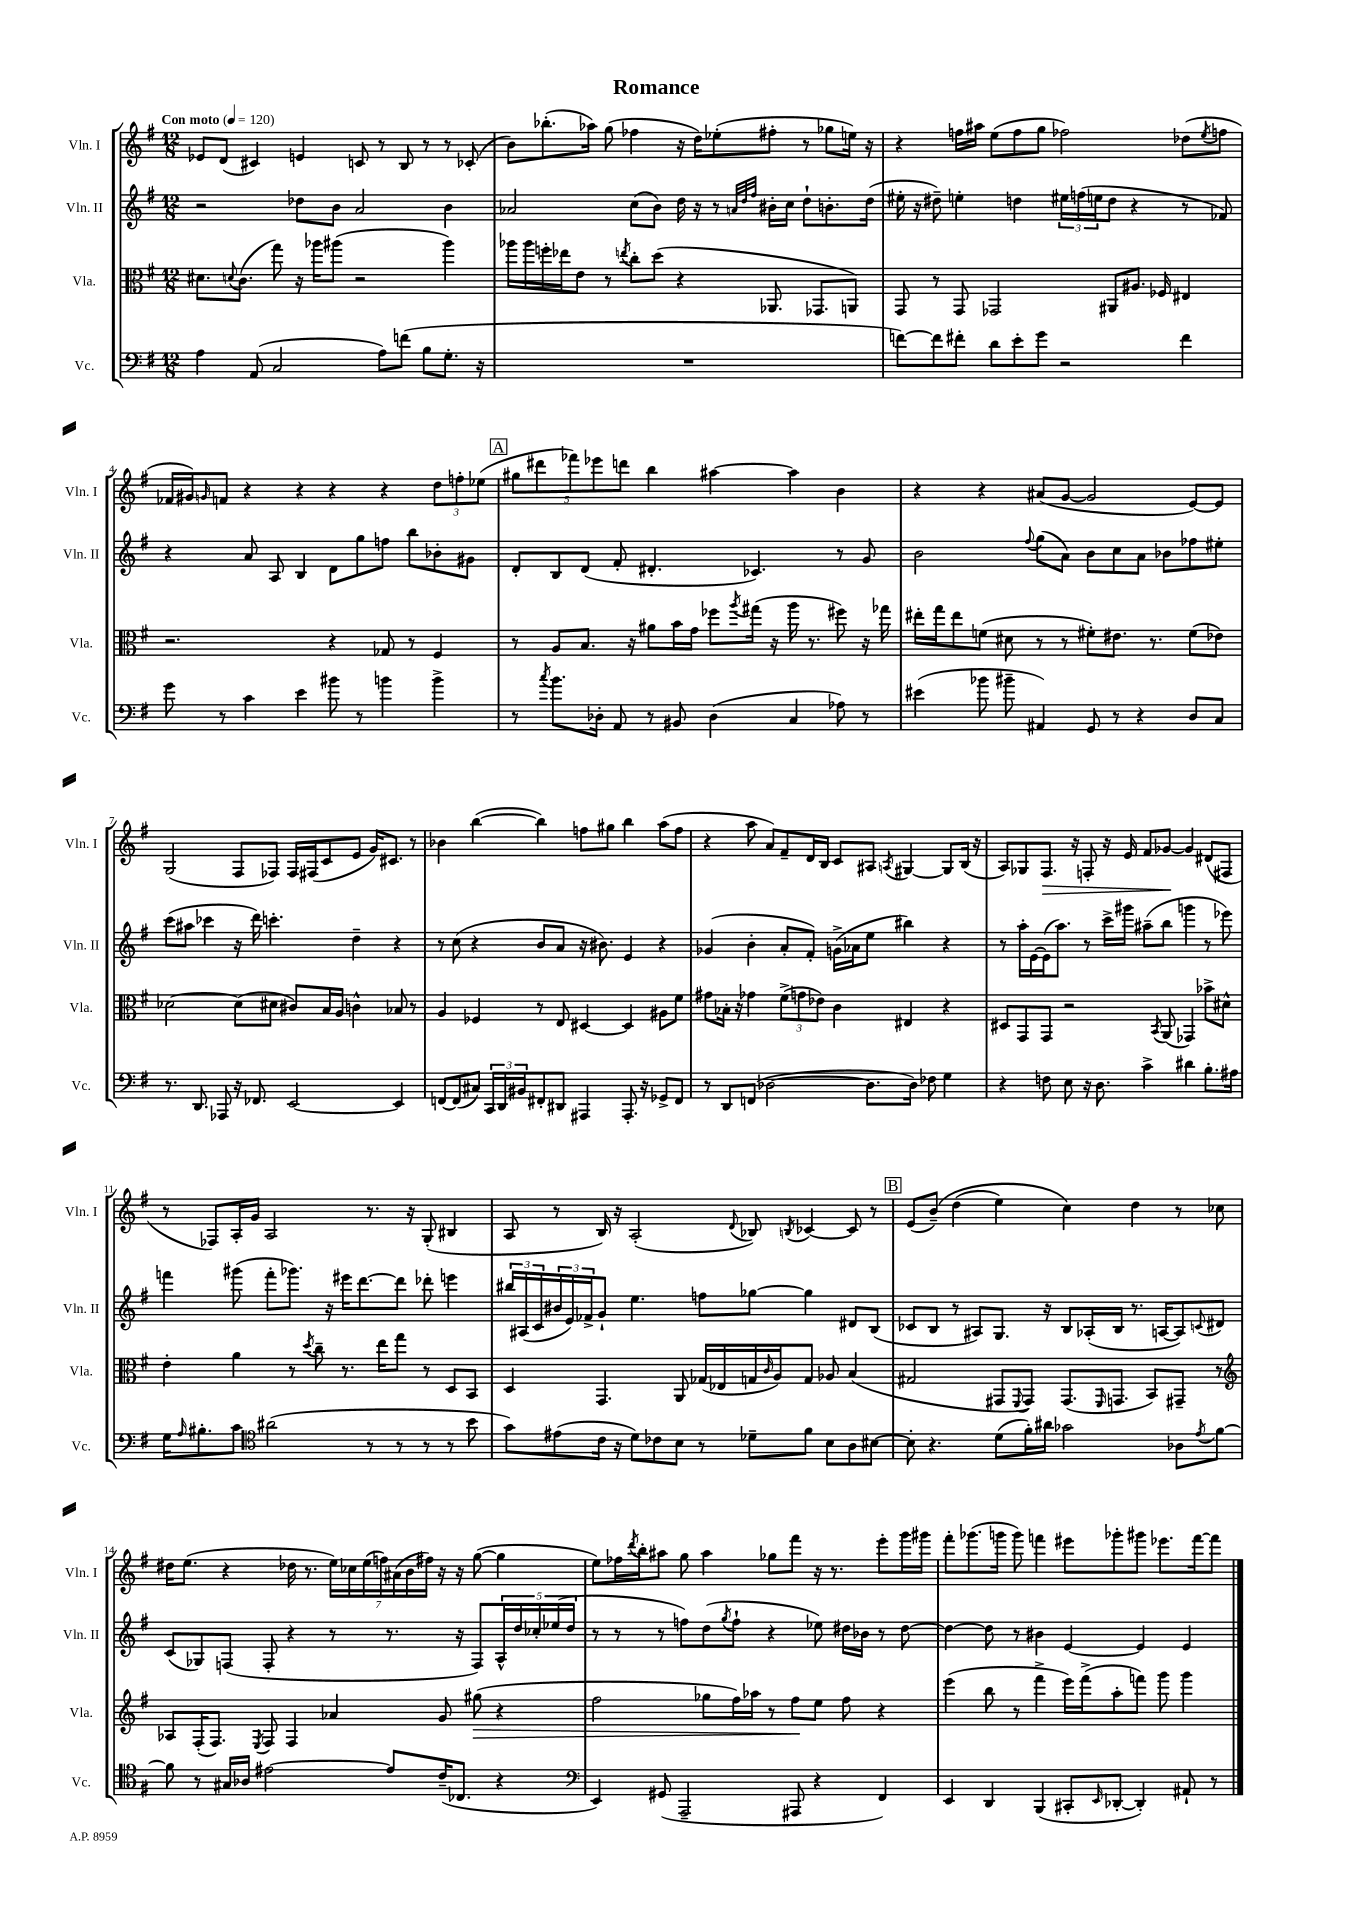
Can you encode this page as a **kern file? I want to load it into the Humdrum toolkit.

**kern	**kern	**kern	**kern
*staff4	*staff3	*staff2	*staff1
*clefF4	*clefC3	*clefG2	*clefG2
*k[f#]	*k[f#]	*k[f#]	*k[f#]
*M12/8	*M12/8	*M12/8	*M12/8
*MM120	*MM120	*MM120	*MM120
4A	8.d#	2r	8e-
.	.	.	(8d
.	8qqd	.	.
.	(8.c	.	.
(8AA	.	.	4c#)
2C	8gg)	.	.
.	16r	8dd-	4e
.	16aa-	.	.
.	(8aa#	8b	.
.	2r	2a	8c
8A)	.	.	8r
(8f	.	.	8B
8B	.	.	8r
8.G'	4aa#)	4b	8r
.	.	.	(8c-'
16r	.	.	.
=	=	=	=
1.r	16aa-	2a-	8b)
.	16aa-	.	.
.	16ff'	.	(8.bb-'
.	16ee-	.	.
.	8e	.	.
.	.	.	16aa-)
.	8r	.	(8gg
.	8qee	.	.
.	8cc'	(8cc	4ff-
.	(8dd	8b)	.
.	4r	16dd	16r
.	.	16r	16dd)
.	.	8r	(8ee-'
.	.	32qqa	.
.	.	32qqdd	.
.	.	32qqff#	.
.	8.AA-	16b#'	8ff#'
.	.	16cc	.
.	.	8dd`	8r
.	8.GG-	.	.
.	.	8.b'	8gg-
.	8AA)	.	16ee)
.	.	(16dd	16r
=	=	=	=
[8f)	8GG	16ee#'	4r
.	.	16r	.
8f]	8r	8dd#~)	.
8f#'	8GG	4ee'	16ff
.	.	.	16aa#
8d	2GG-	.	(8ee
8e'	.	4dd	8ff
8g	.	.	8gg
2r	.	24ee#	2ff-)
.	.	(24ff	.
.	.	24ee	.
.	8AA#	8dd	.
.	8.A#	4r	.
.	16F-	.	.
4f#	4E#	8r	(8dd-
.	.	.	8qee
.	.	8f-)	8ff
=	=	=	=
8g	2.r	4r	16f-
.	.	.	16g#)
.	.	.	16qqg
8r	.	.	8f
4c	.	8a	4r
.	.	8A	.
4e	.	4B	4r
8b#	4r	8d	4r
8r	.	8gg	.
4b	8G-	8ff	4r
.	8r	8bb	.
4b^	4F#	8b-'	12dd
.	.	.	12ff'
.	.	8g#	.
.	.	.	(12ee-
=	=	=	=
8r	8r	8d'	10gg#
.	.	.	10ddd#
8qcc	.	.	.
8.b	8A	8B	.
.	.	.	10fff-)
.	8.B	(8d	.
.	.	.	10eee-
16D-'	.	.	.
8AA	.	8f#'	.
.	.	.	10ddd
.	16r	.	.
8r	8a#	4.d#'	4bb
8BB#	16b	.	.
.	16g	.	.
(4D-	8ff-	.	[4aa#
.	8qaa	.	.
.	(16gg#	4.c-)	.
.	16r	.	.
4C	16aa	.	4aa#]
.	8.r	.	.
8A-)	8ff#)	8r	4b
8r	16r	8g	.
.	16gg-	.	.
=	=	=	=
(4e#	16ee#'	2b	4r
.	16gg	.	.
.	8ee#	.	.
8b-	(8f	.	4r
8b#~	8d#	.	.
.	.	8qqff#	.
4AA#)	8r	(8gg	(8a#
.	8r	8a)	[8g
8GG	8f#')	8b	2g]
8r	8.e#	8cc	.
4r	.	8a	.
.	8.r	.	.
.	.	8b-	.
8D	(8f#	8ff-	[8e)
8C	8e-)	8ee#'	8e]
=	=	=	=
8.r	[2d-	(8ccc	(2G
.	.	8aa#	.
8.DD	.	.	.
.	.	4ccc-	.
8AAA-	.	.	.
16r	(8d-]	16r	8F#
8.FF-	.	16ddd)	.
.	8d#	4.ccc'	8F-)
[2EE	8c#)	.	16F-
.	.	.	(16F#
.	16B	.	8c
.	16A	.	.
.	4c^^	4dd~	8e
.	.	.	16g)
.	.	.	8.c#
4EE]	8B-	4r	.
.	8r	.	8r
=	=	=	=
[8FF	4A	8r	4b-
(8FF]	.	(8cc	.
8C#)	4F-	4r	([4bb
24CC	.	.	.
24DD	.	.	.
24BB#	.	.	.
8FF#'	8r	8b	4bb])
8DD#	8E	8a	.
4AAA#	[4D#	16r	8ff
.	.	8.b#)	.
.	.	.	8gg#
8.AAA#'	4D#]	4e	4bb
16r	.	.	.
8GG-^	8A#	4r	(8aa
8FF#	8f#	.	8ff
=	=	=	=
8r	8g#	(4g-	4r
8DD	16B-'	.	.
.	16r	.	.
(8FF	4g-	4b'	8aa
[2D-	.	.	8a)
.	(12f#^	8a'	8f#~
.	12g	.	.
.	.	8f#')	16d
.	12e-)	.	.
.	.	.	16B
.	4c	(16g^	8c
.	.	16a-	.
8.D-]	.	8ee	8A#
.	.	.	8qA
.	4E#	4bb#)	[4G#
16D-)	.	.	.
8F-	.	.	.
4G	4r	4r	8G#]
.	.	.	(16B
.	.	.	16r
=	=	=	=
4r	8D#	8r	8A)
.	8GG	16aa'	8G-
.	.	[16e	.
8F	8GG	(16e]	8.F#
.	.	8.aa)	.
8E	2r	.	.
.	.	.	16r
16r	.	8r	8F'
8.D	.	.	.
.	.	16ccc^	16r
.	.	16ggg#	16e
4c^	.	(8aa#~	8f#
.	8qBB	.	.
.	(8AA	8bb	[8g-
4d#	4GG-)	4ggg	4g-]
8.B'	8b-^	8r	(8d#
.	8d#^^	8eee-)	8F#
16A#	.	.	.
=	=	=	=
16G	4e'	4fff	8r
16qqA	.	.	.
8.B#'	.	.	.
.	.	.	8F-)
8c	4a	(8ggg#	16A'
.	.	.	16g
*clefC4	*	*	*
(2a#	.	8fff'	2A
.	8r	8.ggg-)	.
.	8qdd	.	.
.	8cc~	.	.
.	.	16r	.
.	8.r	16eee#	.
.	.	[8.ddd	.
8r	.	.	8.r
.	16ee	.	.
8r	8gg	8ddd]	.
.	.	.	16r
8r	8r	8ddd-'	(8G'
8r	8D	4eee	4B#
8b	8BB	.	.
=	=	=	=
8g)	4D	24bb#	8A
.	.	(24A#	.
.	.	24c	.
(8e#	.	24b#	8r
.	.	24e)	.
.	.	24f-^	.
16c	4.GG	8g`	16B)
16r	.	.	16r
8d)	.	4.ee	(2A'
8c-	.	.	.
8B	8AA	.	.
8r	(16G-	8ff	.
.	16E-	.	.
.	.	.	8qqd
8d-~	16G	[8gg-	8B-)
.	16qqc	.	.
.	16A)	.	.
.	.	.	8qB
8f#	8G	4gg-]	[4c-
8B	8A-	.	.
8A	(4B	8d#	8c-]
[8B#	.	(8B	8r
=	=	=	=
8B#']	2G#	8c-	(8e
4.r	.	8B	&(8b~)
.	.	8r	(4dd
.	.	8A#)	.
(8d	8GG#	8.G	4ee)
.	8qqFF#	.	.
16f#')	8GG#)	.	.
16a#	.	16r	.
2g-	(8.GG#	8B	4cc&)
.	.	(16A-'	.
.	16qqFF#	.	.
.	8.GG	16B	.
.	.	8.r	4dd
.	8BB)	.	.
.	.	[16A	.
8A-	8GG#~	8A])	8r
8qe	.	8qqc	.
[8f#	8r	8d#	8cc-
=	=	=	=
*	*clefG2	*	*
8f#]	8A-	(8c	16dd#
.	.	.	(8.ee
8r	(16F#'	8G-)	.
.	8.F#)	.	.
16G#	.	(8F	4r
16A-	.	.	.
.	8qE	.	.
[2e#	8F#	8F'	.
.	4F#	4r	16dd-
.	.	.	8.r
.	4a-	8r	28ee)
.	.	.	28cc-
.	.	.	(28ee
.	.	.	28ff)
8e#]	.	8.r	.
.	.	.	(28a#
.	.	.	28b
.	.	.	28ff#)
(16c~	8g	.	16r
8.C-	.	16r	16r
.	(8gg#	8F)	([8gg
4r	4r	20A^^	4gg]
.	.	20dd	.
.	.	20cc-'	.
.	.	(20ee-	.
.	.	20dd	.
=	=	=	=
*clefF4	*	*	*
4EE)	2ff#	8r	8ee)
.	.	8r	16ff-
.	.	.	8qddd
.	.	.	16bb'
(8GG#	.	8r	8aa#
2AAA~	.	8ff)	8gg
.	8gg-	(8dd	4aa#
.	.	8qgg	.
.	16ff#)	8ff`	.
.	16aa-	.	.
.	8r	4r	8gg-
8AAA#	8ff#	.	8fff#
4r	8ee	8ee-)	16r
.	.	.	8.r
.	8ff#	16dd#	.
.	.	16b-	.
4FF#)	4r	8r	8eee'
.	.	[8dd#	16ggg
.	.	.	16ggg#
=	=	=	=
4EE	(4eee	4dd#_	8fff#'
.	.	.	(8.ggg-
4DD	8bb	8dd#]	.
.	.	.	16ggg
.	8r	8r	8ggg)
(4BBB	4fff#^	4b#	4fff
8CC#'	16eee)	[4e	8eee#
.	(16fff#^	.	.
16qqEE	.	.	.
[8DD-'	8aa'	.	8ggg-'
4DD-'])	8fff)	4e]	8ggg#
.	8ggg	.	8.eee-
8AA#`	4ggg	4e	.
.	.	.	[16fff
8r	.	.	8fff]
==	==	==	==
*-	*-	*-	*-
